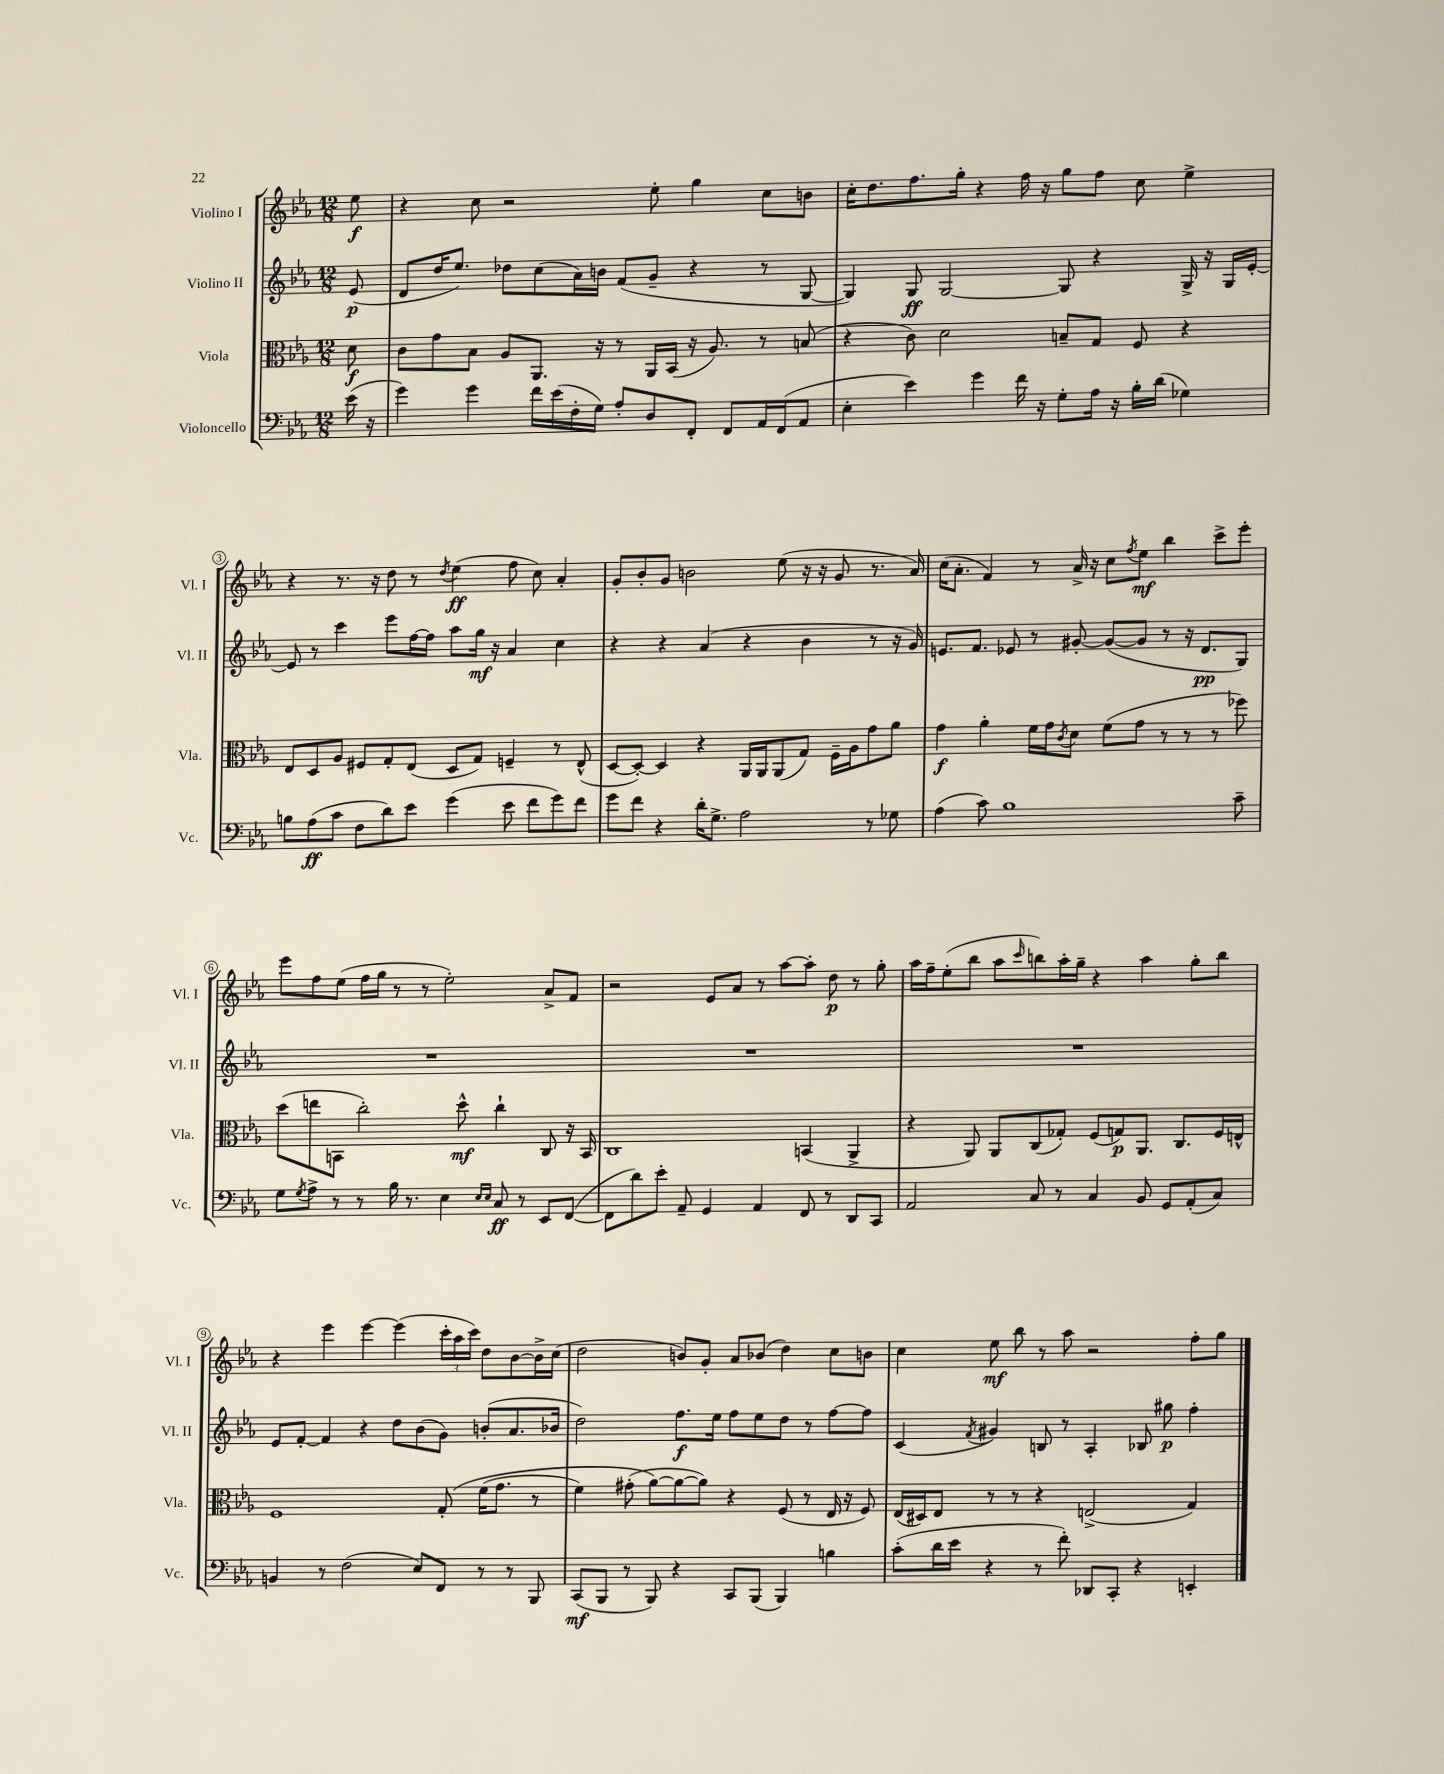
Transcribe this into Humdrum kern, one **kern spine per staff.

**kern	**dynam	**kern	**dynam	**kern	**dynam	**kern	**dynam
*part4	*part4	*part3	*part3	*part2	*part2	*part1	*part1
*staff4	*staff4	*staff3	*staff3	*staff2	*staff2	*staff1	*staff1
*I"Violoncello	*	*I"Viola	*	*I"Violino II	*	*I"Violino I	*
*I'Vc.	*	*I'Vla.	*	*I'Vl. II	*	*I'Vl. I	*
*clefF4	*	*clefC3	*	*clefG2	*	*clefG2	*
*k[b-e-a-]	*	*k[b-e-a-]	*	*k[b-e-a-]	*	*k[b-e-a-]	*
*M12/8	*	*M12/8	*	*M12/8	*	*M12/8	*
=	=	=	=	=	=	=	=
(16e-\	.	8d\	f	(8e-/	p	8ee-\	f
16r	.	.	.	.	.	.	.
=1	=1	=1	=1	=1	=1	=1	=1
4g\)	.	8c\L	.	8d/L	.	4r	.
.	.	8g\	.	16dd/K	.	.	.
.	.	.	.	8.ee-/J)	.	.	.
4g\	.	8B-\J	.	.	.	8cc\	.
.	.	8A-/L	.	8dd-X\L	.	2r	.
16f\LL	.	8.AA-/J	.	(8cc\	.	.	.
(16e-\	.	.	.	.	.	.	.
16F'\	.	.	.	16a-\L)	.	.	.
16G\JJ)	.	16r	.	16bn\JJ	.	.	.
8A-'/L	.	8r	.	(8f/L	.	.	.
8D/	.	16AA-/LL	.	8g~/J	.	8ee-'\	.
.	.	(16BB-/JJ	.	.	.	.	.
8FF'/J	.	16r	.	4r	.	4gg\	.
.	.	8.A-/)	.	.	.	.	.
8FF/L	.	.	.	.	.	.	.
16AA-/L	.	8r	.	8r	.	8cc\L	.
(16FF/J	.	.	.	.	.	.	.
8AA-/J	.	(8Bn/	.	[8G/	.	8bn\J	.
=2	=2	=2	=2	=2	=2	=2	=2
4E-'\	.	4r	.	4G/])	.	16cc'\KL	.
.	.	.	.	.	.	8.dd\	.
4e-\)	.	8c\)	.	8G/	ff	8.ff\	.
.	.	2d\	.	[2G/	.	.	.
.	.	.	.	.	.	16gg'\Jk	.
4g\	.	.	.	.	.	4r	.
16f\	.	.	.	.	.	16ff\	.
16r	.	.	.	.	.	16r	.
8G'\L	.	8Bn~/L	.	8G/]	.	8gg\L	.
16A-\Jk	.	8G/J	.	4r	.	8ff\J	.
16r	.	.	.	.	.	.	.
16B-'\LL	.	8F/	.	.	.	8cc\	.
(16d\JJ	.	.	.	.	.	.	.
4G-X\)	.	4r	.	16G^/	.	4ee-^\	.
.	.	.	.	16r	.	.	.
.	.	.	.	16G/LL	.	.	.
.	.	.	.	[16e-'/JJ	.	.	.
!!LO:LB:g=z
=3	=3	=3	=3	=3	=3	=3	=3
8Bn\L	.	8E-/L	.	8e-/]	.	4r	.
(8A-\	ff	8D/	.	8r	.	.	.
8c\J	.	8A-/J	.	4ccc\	.	8.r	.
8F\L	.	8F#X/L	.	.	.	.	.
.	.	.	.	.	.	16r	.
8d\)	.	8G'/	.	8eee-\L	.	8dd\	.
8e-\J	.	(8E-/J	.	[16ff\L	.	8r	.
.	.	.	.	16ff\JJ]	.	.	.
.	.	.	.	.	.	8qdd/	.
(4g\	.	8D/L	.	8aa-\L	.	(4ee-\	ff
.	.	8G/J)	.	16gg\Jk	mf	.	.
.	.	.	.	16r	.	.	.
8e-\	.	4Fn~/	.	4a-/	.	8ff\	.
8f\L	.	.	.	.	.	8cc\)	.
8g\)	.	8r	.	4cc\	.	4a-'/	.
8f\J	.	(8E-^^/	.	.	.	.	.
=4	=4	=4	=4	=4	=4	=4	=4
8g\L	.	[8D/L	.	4r	.	8g'/L	.
8f\J	.	8D'/J_)	.	.	.	8b-'/	.
4r	.	4D/]	.	4r	.	8g/J	.
.	.	.	.	.	.	2bn\	.
16d'\KL	.	4r	.	(4a-/	.	.	.
8.G^\J	.	.	.	.	.	.	.
2A-\	.	16AA-/LL	.	4r	.	.	.
.	.	16AA-/J	.	.	.	.	.
.	.	(8AA-/	.	.	.	(8ee-\	.
.	.	8G/J)	.	4b-\	.	16r	.
.	.	.	.	.	.	16r	.
.	.	16F~\LL	.	.	.	8g/	.
.	.	16A-\J	.	.	.	.	.
8r	.	8g\	.	8r	.	8.r	.
8G-X\	.	8a-\J	.	16r	.	.	.
.	.	.	.	16g/)	.	16a-/)	.
=5	=5	=5	=5	=5	=5	=5	=5
(4A-\	.	4g\	f	8.en/L	.	(16cc\KL	.
.	.	.	.	.	.	8.a-'\J	.
.	.	.	.	8.f/J	.	.	.
8c\)	.	4a-'\	.	.	.	4f/)	.
1B-	.	.	.	8e-X/	.	.	.
.	.	16f\LL	.	8r	.	8r	.
.	.	16g\J	.	.	.	.	.
.	.	8qc/	.	.	.	.	.
.	.	8d\J	.	[8g#X'/	.	16a-^/	.
.	.	.	.	.	.	16r	.
.	.	(8f\L	.	(8g#/L_	.	8cc\L	.
.	.	.	.	.	.	8qff/	.
.	.	8g\J	.	8g#/J]	.	8ee-\J	mf
.	.	8r	.	8r	.	4bb-\	.
.	.	8r	.	16r	.	.	.
.	.	.	.	8.d/L	pp	.	.
.	.	8r	.	.	.	8ccc^\L	.
8c~\	.	8ff-X\)	.	8G/J)	.	8eee-'\J	.
!!LO:LB:g=z
=6	=6	=6	=6	=6	=6	=6	=6
8G\L	.	(8dd\L	.	1.r	.	8eee-\L	.
8qG/	.	.	.	.	.	.	.
8A-^\J	.	8een\	.	.	.	8ff\	.
8r	.	8BBn\J	.	.	.	(8ee-\J	.
8r	.	2cc'\)	.	.	.	16ff\LL	.
.	.	.	.	.	.	16gg\JJ	.
16B-\	.	.	.	.	.	8r	.
8.r	.	.	.	.	.	.	.
.	.	.	.	.	.	8r	.
4E-\	.	.	.	.	.	2ee-'\)	.
.	.	8dd^^\	mf	.	.	.	.
16qqE-/LL	.	.	.	.	.	.	.
16qqE-/JJ	.	.	.	.	.	.	.
8C/	ff	4cc`\	.	.	.	.	.
8r	.	.	.	.	.	.	.
8EE-/L	.	8C/	.	.	.	8a-^/L	.
([8FF/J	.	16r	.	.	.	8f/J	.
.	.	16BB/	.	.	.	.	.
=7	=7	=7	=7	=7	=7	=7	=7
8FF\L]	.	1C	.	1.r	.	2r	.
8d\)	.	.	.	.	.	.	.
8e-'\J	.	.	.	.	.	.	.
8AA-~/	.	.	.	.	.	.	.
4GG/	.	.	.	.	.	8e-/L	.
.	.	.	.	.	.	8a-/J	.
4AA-/	.	.	.	.	.	8r	.
.	.	.	.	.	.	[8aa-\L	.
8FF/	.	(4BBn/	.	.	.	8aa-'\J]	.
8r	.	.	.	.	.	8dd\	p
8DD/L	.	4AA-^/	.	.	.	8r	.
8CC/J	.	.	.	.	.	8gg'\	.
=8	=8	=8	=8	=8	=8	=8	=8
2AA-/	.	4r	.	1.r	.	16aa-\LL	.
.	.	.	.	.	.	16ff~\J	.
.	.	.	.	.	.	(8ee-'\	.
.	.	8AA-/)	.	.	.	8bb-\J	.
.	.	8AA-/L	.	.	.	8aa-\L	.
.	.	.	.	.	.	16qqccc/	.
8C/	.	(8C/	.	.	.	8bbn\)	.
8r	.	8G-X'/J)	.	.	.	16aa-'\L	.
.	.	.	.	.	.	16gg~\JJ	.
4C/	.	(8F/L	.	.	.	4r	.
.	.	8Gn/)	p	.	.	.	.
8BB-/	.	8.AA-/J	.	.	.	4aa-\	.
8GG/L	.	.	.	.	.	.	.
.	.	8.C/L	.	.	.	.	.
(8AA-'/	.	.	.	.	.	8gg'\L	.
8C/J)	.	16F/L	.	.	.	8bb\J	.
.	.	16En^^/JJ	.	.	.	.	.
!!LO:LB:g=z
=9	=9	=9	=9	=9	=9	=9	=9
4BBn/	.	1F	.	8e-/L	.	4r	.
.	.	.	.	[8f'/J	.	.	.
8r	.	.	.	4f/]	.	4eee-\	.
(2F\	.	.	.	.	.	.	.
.	.	.	.	4r	.	[4eee-\	.
.	.	.	.	8dd\L	.	(4eee-\]	.
8E-/L)	.	.	.	(8b-\	.	.	.
8FF/J	.	(8G'/	.	8g\J)	.	24ccc'\LL	.
.	.	.	.	.	.	24aa-\	.
.	.	.	.	.	.	24ccc\JJ)	.
8r	.	(16f\KL	.	(8bn'/L	.	8dd\L	.
.	.	8.g\J	.	.	.	.	.
8r	.	.	.	8.a-/	.	[8b-\	.
8BBB-/	.	8r	.	.	.	16b-^\L]	.
.	.	.	.	16b-X/Jk	.	(16cc\JJ	.
=10	=10	=10	=10	=10	=10	=10	=10
(8CC/L	mf	4f\)	.	2dd\)	.	2dd\	.
8BBB-/J	.	.	.	.	.	.	.
8r	.	(8g#X'\	.	.	.	.	.
8BBB-/)	.	[8a-\L)	.	.	.	.	.
4r	.	8a-\_	.	8.ff\L	f	8bn/L)	.
.	.	8a-\J])	.	.	.	8g'/J	.
.	.	.	.	16ee-\Jk	.	.	.
8CC/L	.	4r	.	8ff\L	.	8a-/L	.
(8BBB-/J	.	.	.	8ee-\	.	(8b-X/J	.
4BBB-/)	.	(8F/	.	8dd\J	.	4dd\)	.
.	.	8r	.	8r	.	.	.
4Bn\	.	16E-/	.	[8ff\L	.	8cc\L	.
.	.	16r	.	.	.	.	.
.	.	8F/)	.	8ff\J]	.	8bn\J	.
=11	=11	=11	=11	=11	=11	=11	=11
(8c'\L	.	(16E-/LL	.	(4c/	.	4cc\	.
.	.	16D#X/J)	.	.	.	.	.
16d\L	.	8E-/J	.	.	.	.	.
16e-\JJ	.	.	.	.	.	.	.
.	.	.	.	8qf/	.	.	.
4r	.	8r	.	4g#X/)	.	8ee-\	mf
.	.	8r	.	.	.	8bb-\	.
8r	.	4r	.	8Bn/	.	8r	.
8f'\)	.	.	.	8r	.	8aa-\	.
8DD-X/L	.	(2En^/	.	4A-'/	.	2r	.
8CC'/J	.	.	.	.	.	.	.
4r	.	.	.	8B-X/	.	.	.
.	.	.	.	8gg#X\	p	.	.
4EEn'/	.	4G/)	.	4ff'\	.	8ff'\L	.
.	.	.	.	.	.	8gg\J	.
==	==	==	==	==	==	==	==
*-	*-	*-	*-	*-	*-	*-	*-
